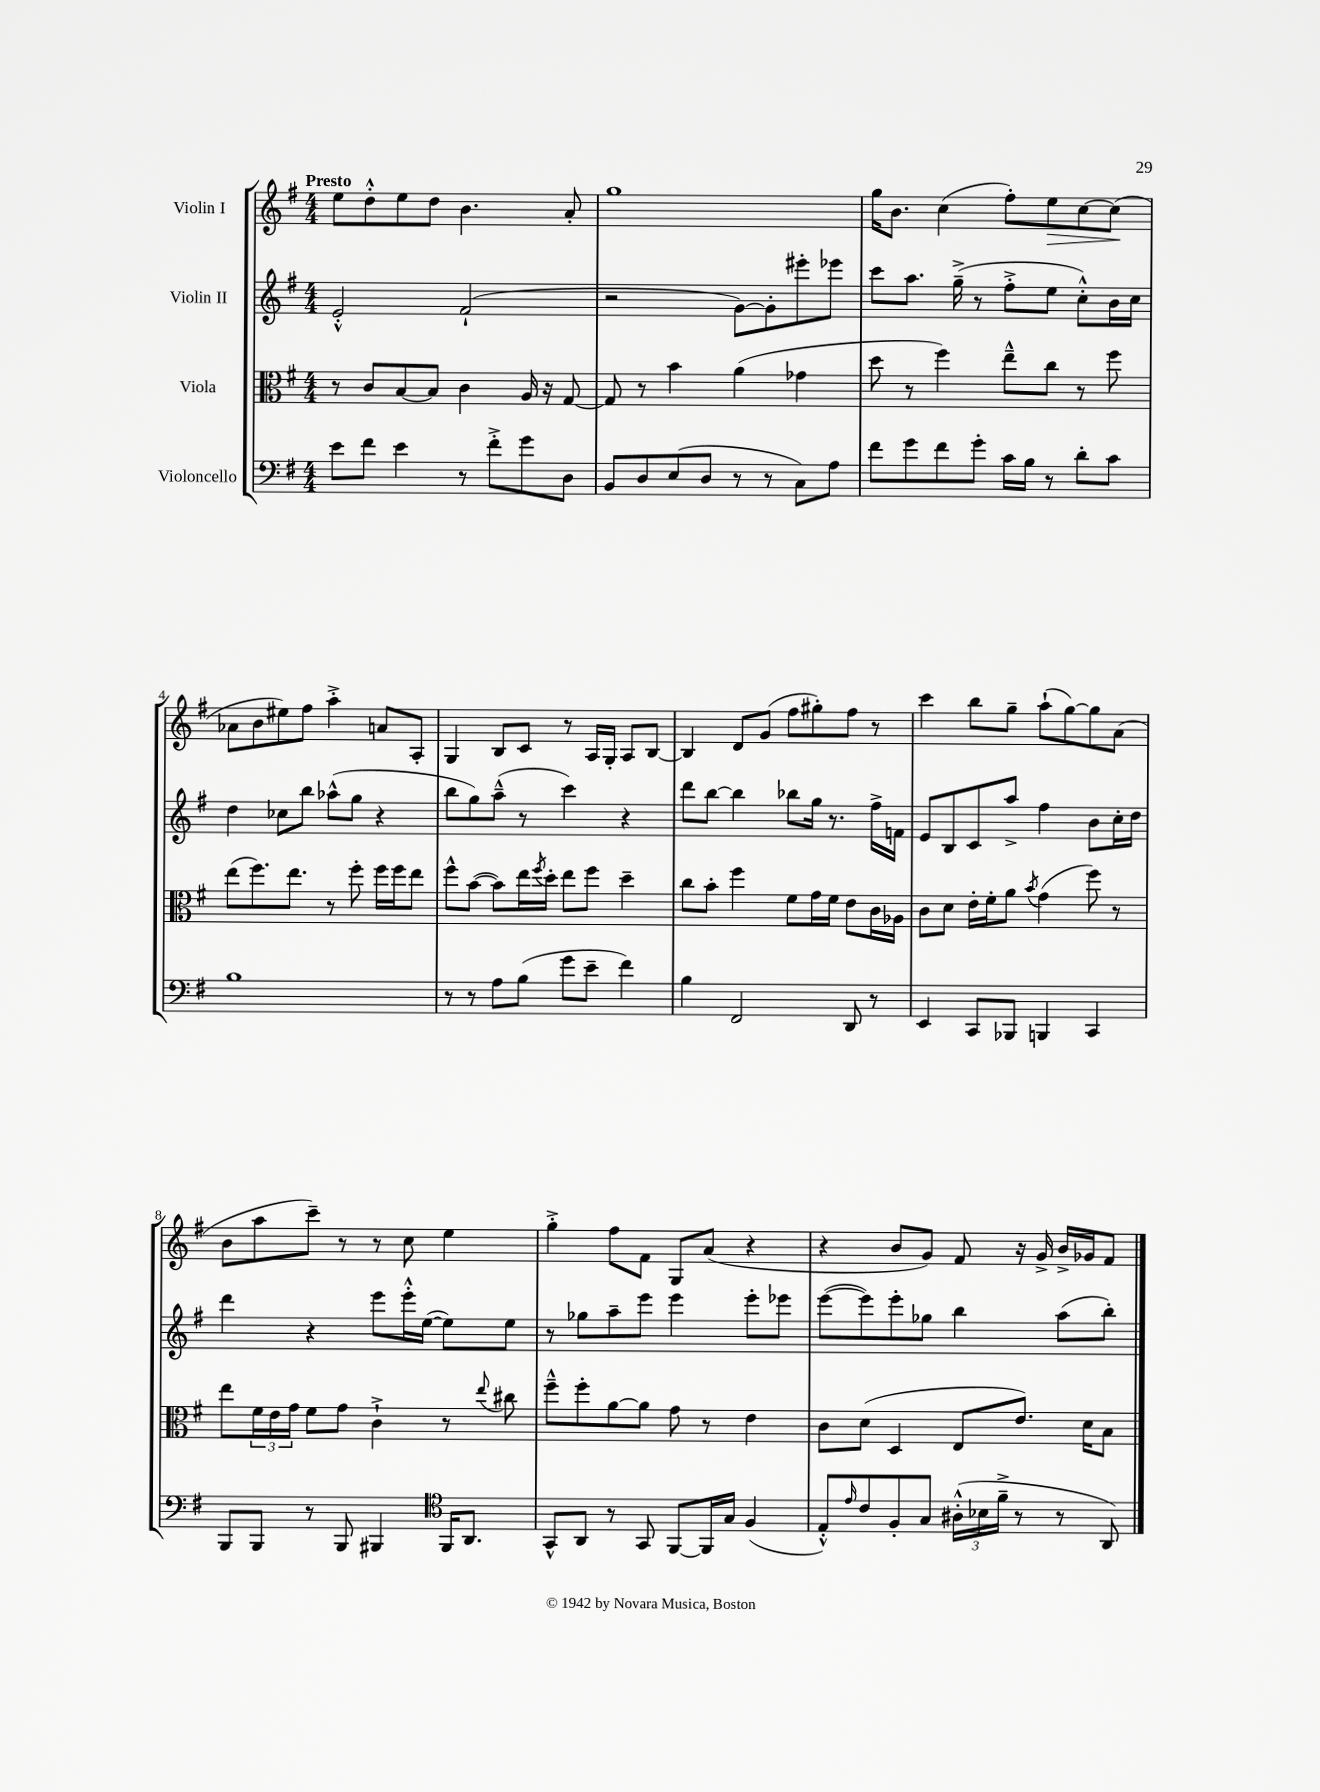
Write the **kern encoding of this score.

**kern	**kern	**kern	**kern
*staff4	*staff3	*staff2	*staff1
*clefF4	*clefC3	*clefG2	*clefG2
*k[f#]	*k[f#]	*k[f#]	*k[f#]
*M4/4	*M4/4	*M4/4	*M4/4
8e	8r	2e'^^	8ee
8f#	8c	.	8dd'^^
4e	[8B	.	8ee
.	8B]	.	8dd
8r	4c	(2f#`	4.b
8f#'^	.	.	.
8g	16A	.	.
.	16r	.	.
8D	[8G	.	8a'
=	=	=	=
8BB	8G]	2r	1gg
8D	8r	.	.
(8E	4b	.	.
8D	.	.	.
8r	(4a	[8g)	.
8r	.	8g']	.
8C)	4g-	8eee#'	.
8A	.	8eee-	.
=	=	=	=
8f#	8dd	8ccc	16gg
.	.	.	8.b
8g	8r	8.aa	.
8f#	4ff#)	.	(4cc
.	.	(16gg~^	.
8g'	.	8r	.
16c	8ee~^^	8ff#'^	8ff#')
16B	.	.	.
8r	8cc	8ee	8ee
8d'	8r	8cc'^^)	[8cc
8c	8ff#	16b	(8cc]
.	.	16cc	.
=	=	=	=
1B	(8ee	4dd	8a-
.	8.ff#)	.	8b
.	.	8cc-	8ee#)
.	8.ee	.	.
.	.	8bb	8ff#
.	8r	(8aa-^^	4aa'^
.	8ff#'	8gg	.
.	16ff#	4r	8a
.	16ff#	.	.
.	8ee	.	8A'
=	=	=	=
8r	8ff#^^	8bb	4G
8r	([8b	8gg)	.
8A	8b])	(8aa~^^	8B
(8B	16ee	8r	8c
.	8qff#	.	.
.	16dd'	.	.
8g	8ee	4ccc)	8r
8e~	8ff#	.	16A
.	.	.	16G'
4f#)	4dd~	4r	8A
.	.	.	[8B
=	=	=	=
4B	8cc	8ddd	4B]
.	8b'	[8bb	.
2FF#	4ff#	4bb]	8d
.	.	.	(8g
.	8f#	8bb-	8ff#
.	16g	16gg	8gg#')
.	16f#	8.r	.
8DD	8e	.	8ff#
8r	16c	16ff#^	8r
.	16A-	16f	.
=	=	=	=
4EE	8c	8e	4ccc
.	8d	8B	.
8CC	16e'	8c	8bb
.	16f#'	.	.
8BBB-	8a	8aa^	8gg~
.	8qb	.	.
4BBB	(4g	4ff#	(8aa`
.	.	.	[8gg)
4CC	8ff#)	8b	8gg]
.	8r	16cc'	(8a
.	.	16dd	.
=	=	=	=
8BBB	8ee	4ddd	8b
8BBB	24f#	.	8aa
.	24e	.	.
.	24g	.	.
8r	8f#	4r	8ccc~)
8BBB	8g	.	8r
4BBB#	4c`^	8eee	8r
.	.	16eee'^^	8cc
.	.	([16ee	.
*clefC4	*	*	*
16FF#	8r	8ee])	4ee
8.AA	.	.	.
.	8qqee	.	.
.	8cc#	8ee	.
=	=	=	=
8GG^^	8ff#~^^	8r	4gg'^
8AA	8ff#'	8gg-	.
8r	[8a	8aa~	8ff#
8GG	8a]	8eee	8f#
[8FF#	8g	4eee	8G
16FF#]	8r	.	(8a
16G	.	.	.
(4F#	4e	8eee'	4r
.	.	8eee-	.
=	=	=	=
8E'^^)	8c	([8eee	4r
16qqe	.	.	.
8c	(8d	8eee])	.
8F#'	4D	8eee'	8b
8G	.	8gg-	8g)
(24A#'^^	8E	4bb	8f#
24B-	.	.	.
24f#~^	.	.	.
8r	8.e)	.	16r
.	.	.	16g^
8r	.	(8aa	16b^
.	16d	.	16g-
8AA)	8B	8bb')	8f#
==	==	==	==
*-	*-	*-	*-
